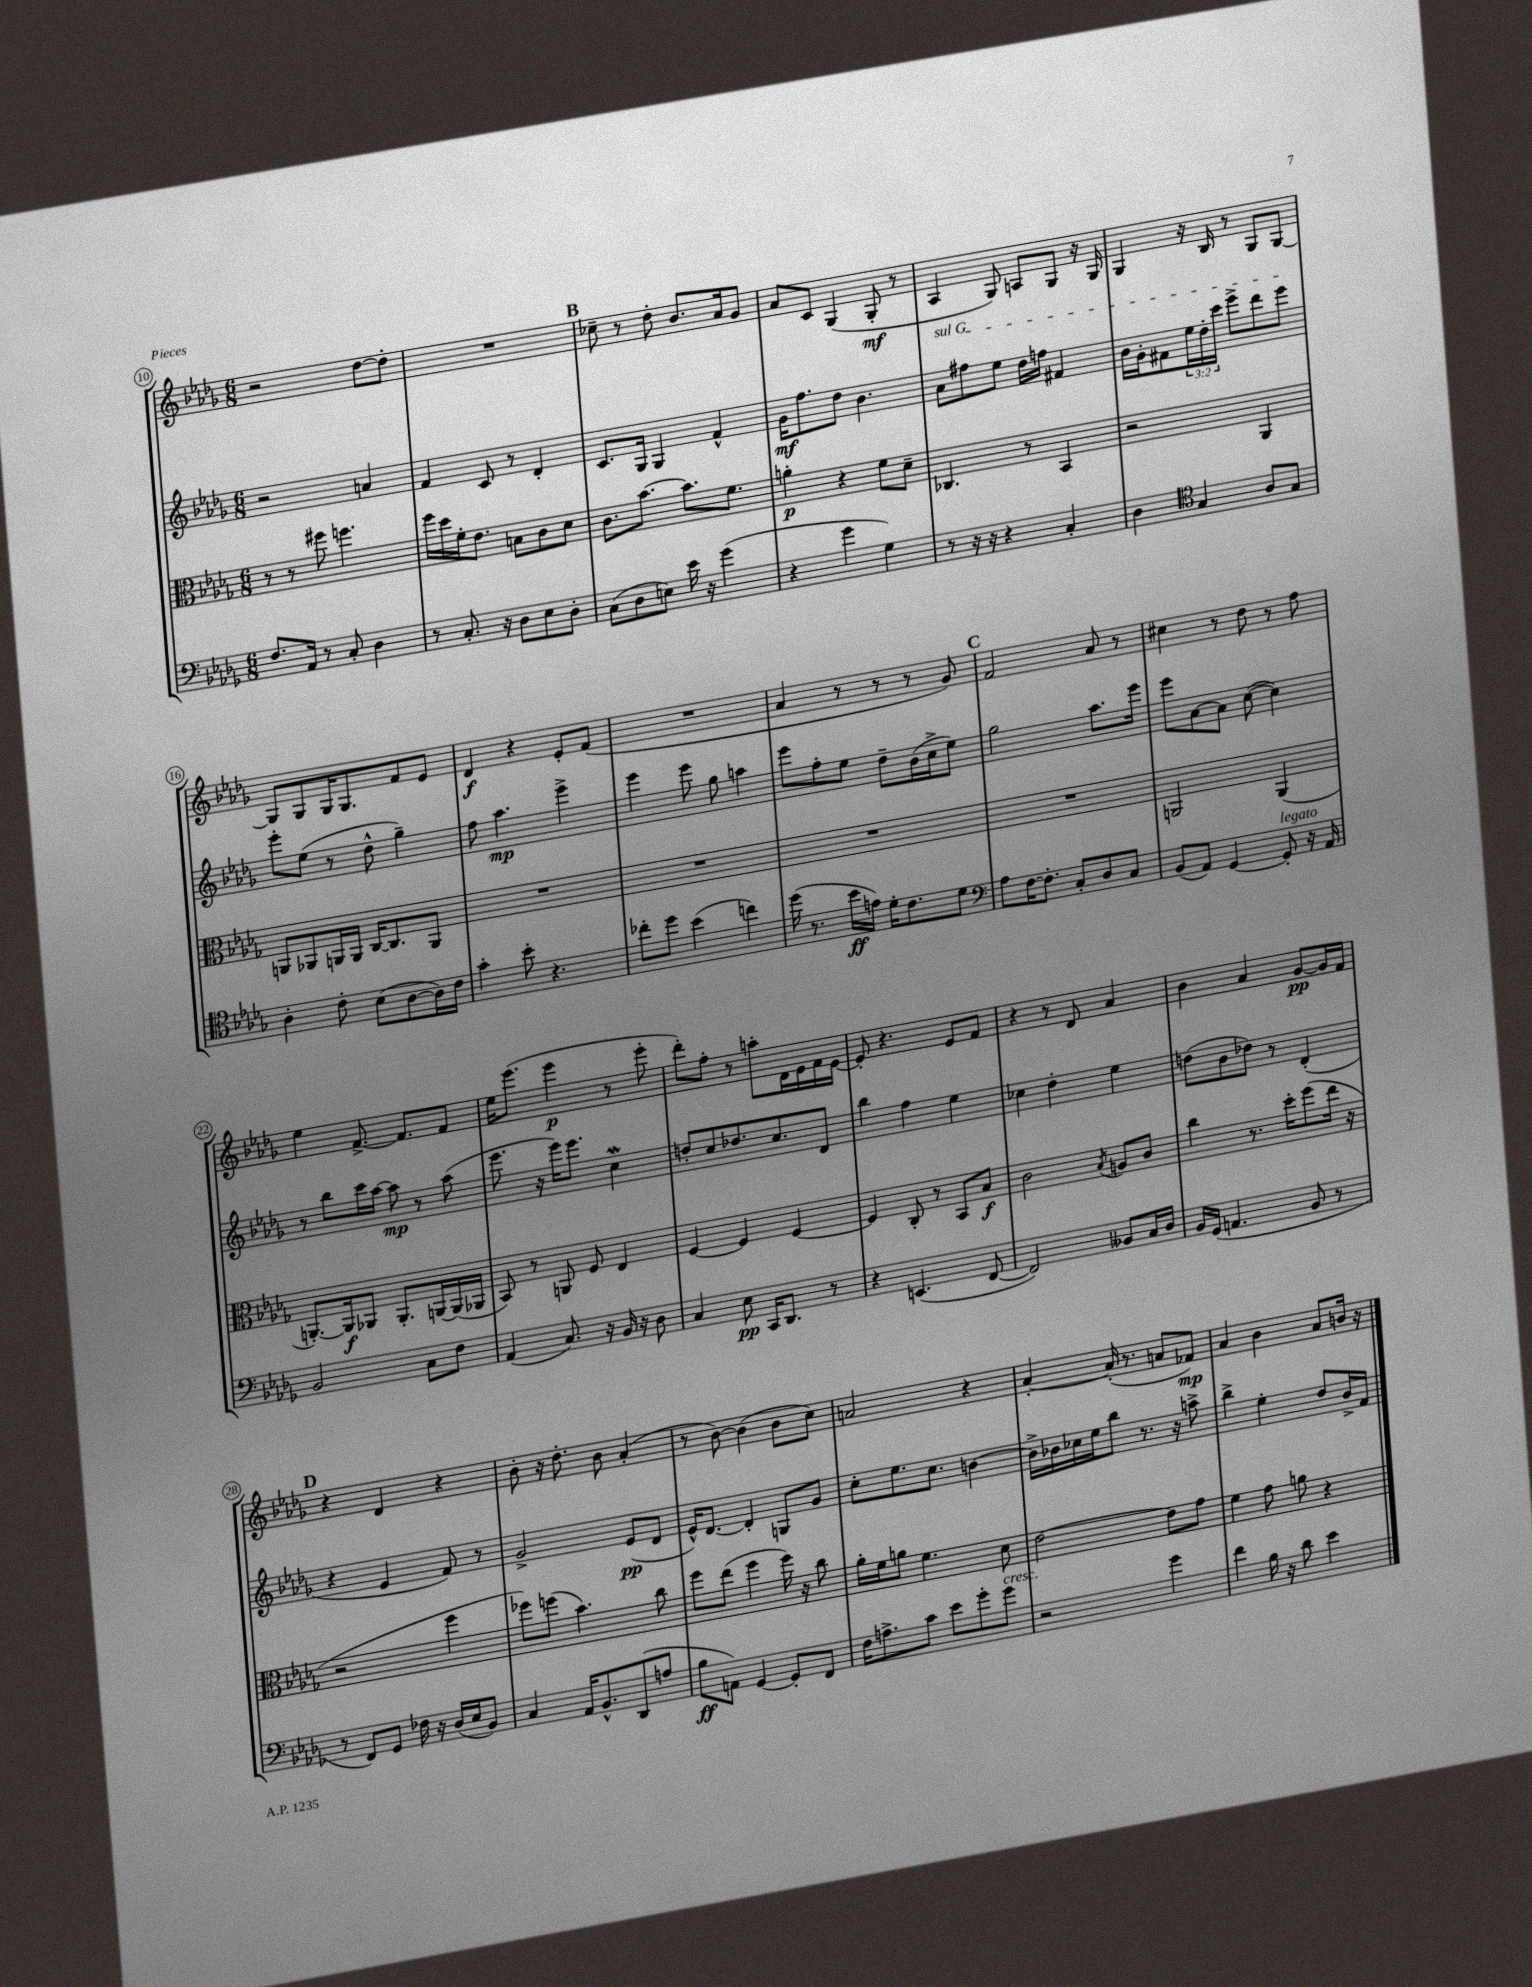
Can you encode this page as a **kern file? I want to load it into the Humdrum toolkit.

**kern	**kern	**kern	**kern
*staff4	*staff3	*staff2	*staff1
*clefF4	*clefC3	*clefG2	*clefG2
*k[b-e-a-d-g-]	*k[b-e-a-d-g-]	*k[b-e-a-d-g-]	*k[b-e-a-d-g-]
*M6/8	*M6/8	*M6/8	*M6/8
8.F	8r	2r	2r
.	8r	.	.
16AA-	.	.	.
8r	8ff#	.	.
8C'	4.ff	.	.
4D-	.	4a	[8dd-
.	.	.	8dd-']
=	=	=	=
8r	16ff	4f	2.r
.	16dd-	.	.
8.C'	16f'	.	.
.	8.e-	.	.
.	.	8c	.
16r	.	.	.
8D-	8B	8r	.
8E-	8c	4d-'	.
8D-'	8d-	.	.
=	=	=	=
(8C	8.c	8.c	8cc-~
8D-	.	.	8r
.	[8.b-	16G-	.
8E)	.	4G-	8dd-'
16e-	8.b-]	.	8.b-
16r	.	.	.
(4g-	.	4f^^	.
.	8.f	.	16a-
.	.	.	8g-
=	=	=	=
4r	4a'	16g-	8a-
.	.	8.ff	.
.	.	.	8c
4g-	4r	8dd-	(4G-
.	.	4.b-	.
4G-)	8f	.	8G-'
.	8d-~	.	8r
=	=	=	=
8r	4.C-	8a-	4A-
16r	.	8ff#	.
16r	.	.	.
4r	.	8ee-	8G-)
.	8r	16dd-	8A
.	.	16ff	.
4C'	4BB-	4f#	8G-
.	.	.	16r
.	.	.	16G-
=	=	=	=
4D-	2r	16b-	4G-
.	.	16g-'	.
.	.	8f#	.
*clefC4	*	*	*
4G-	.	24ee-	16r
.	.	24dd-'	.
.	.	.	16B-
.	.	24ccc	.
.	.	8eee-^	8r
8A-	4AA-	8ddd-	8G-
8G-	.	8eee-	[8G-
=	=	=	=
4A-'	8AA	8eee-'	8G-]
.	8AA-	(8ee-	8G-
8c'	16AA	8r	16G-
.	16AA	.	8.G-
(8B-	[16C	8dd-^^	.
.	8.C]	.	.
[8A-	.	4gg-~)	8f
16A-])	8AA	.	8e-
16c	.	.	.
=	=	=	=
4g-'	2.r	8ff	4d-
.	.	4.aa-	.
8b-'	.	.	4r
4.r	.	.	.
.	.	4eee-^	8e-'
.	.	.	(8f
=	=	=	=
8cc-'	2.r	4eee-	2.r
8dd-	.	.	.
(4b-	.	8eee-	.
.	.	8gg-	.
4cc)	.	4aa	.
=	=	=	=
(16dd-	2.r	8eee-	4a-
8.r	.	.	.
.	.	8ff'	.
16b-	.	8ee-	8r
16e)	.	.	.
16d-'	.	8dd-~	8r
8.c	.	.	.
.	.	(16b-	8r
.	.	16cc^	.
8d-	.	8ee-)	8g-)
=	=	=	=
*clefF4	*	*	*
8A-	2.r	2gg-	2f
[16F	.	.	.
8.F']	.	.	.
8C'	.	.	.
8D-	.	8.aa-	8a-
8C	.	.	8r
.	.	16eee-	.
=	=	=	=
(8BB-	2AA	8eee-	4cc#
8AA-)	.	[8a-	.
[4GG-	.	8a-]	8r
.	.	([8cc	8dd-
8GG-']	(4AA	4cc])	8r
16r	.	.	8ff
16AA-	.	.	.
=	=	=	=
2BB-	[8.AA')	8r	4ee-
.	.	8bb-	.
.	16AA]	.	.
.	8AA-	16ccc	[8.f^
.	.	[16aa-	.
.	8.AA-'	8aa-]	.
.	.	.	8.f]
8C	.	8r	.
.	[16AA	.	.
8F	(16AA]	(8aa-	8f
.	16AA-	.	.
=	=	=	=
(4AA-	8BB-)	8.eee-	16ee-
.	.	.	(8.eee-
.	8r	.	.
.	.	16r	.
8.C)	8AA	16eee-)	4eee-
.	.	8.eee-	.
.	8F	.	.
16r	.	.	.
16BB-	4E-	4cc	8r
16r	.	.	.
8D-	.	.	8eee-'
=	=	=	=
4C	[4F	8dd'	8ddd-')
.	.	8cc	8ff'
8E-	4F]	8.dd-	8r
16CC	.	.	8aa'
8.DD-	.	8.cc	.
.	[4F	.	16d-
.	.	.	16e-
8r	.	8d-	16f
.	.	.	[16e-
=	=	=	=
4r	4F]	4bb-	8e-']
.	.	.	4.r
(4.EE	8C'	4ff	.
.	8r	.	.
.	8BB-	4ee-	8e-
[8FF	8B-	.	8f
=	=	=	=
2FF])	2c	4cc-	4r
.	.	4dd-'	8r
.	.	.	8d-
.	8qB-	.	.
8BB--	8A	4ee-	4a-
16C	8c	.	.
16D-	.	.	.
=	=	=	=
16BB-	4cc	(8dd	4b-
(16GG-	.	.	.
4.AA	.	8b-	.
.	8.r	8dd-)	4a-
.	.	8r	.
.	16dd-'	.	.
8BB-	(8ff	(4d-'	[8g-
8r	16ee-	.	16g-]
.	16r	.	16f
=	=	=	=
8r	2r	4r	4r
8FF)	.	.	.
8GG-	.	4e-	4d-
16F-	.	.	.
16r	.	.	.
(16D-	4ff	8f)	4r
16E-	.	.	.
8BB-)	.	8r	.
=	=	=	=
4C	8ff-)	2g-^	8b-'
.	(8ff	.	16r
.	.	.	8.dd-'
16AA-	4.b-)	.	.
8.BB-^^	.	.	.
.	.	.	8b-
(8DD-	.	(8e-	(4a-'
8A	8cc	8d-	.
=	=	=	=
8B-	8ff	16e-^^)	8r
.	.	[8.d-	.
8AA)	(8ee-	.	[8b-)
[4GG-	4ff	4d-']	(4b-]
8GG-']	16ff)	8G	8b-
.	16r	.	.
8FF	8cc	8g-	8cc)
=	=	=	=
16F	16a-'	8cc'	2a
8.A^	16f	.	.
.	8a	8.ee-	.
8c	4.f	.	.
.	.	8.cc	.
8e-	.	.	.
8g-'	.	[4b	4r
8g-	8d-	.	.
=	=	=	=
2r	[2e-	16b^]	[4a-'
.	.	16b-	.
.	.	16cc-	.
.	.	16ee-	.
.	.	8bb-	(16a-']
.	.	.	8.r
.	.	8.r	.
4g-	8e-]	.	8a
.	.	16r	.
.	8g-	8aa^	8f-)
=	=	=	=
4f	4f	4bb-^	4a-
16B-	8g-	4ee-'	4b-
16r	.	.	.
8d-	8a	.	.
4e-	4r	8dd-	8a-
.	.	16b-^	16b
.	.	16f	16r
==	==	==	==
*-	*-	*-	*-
